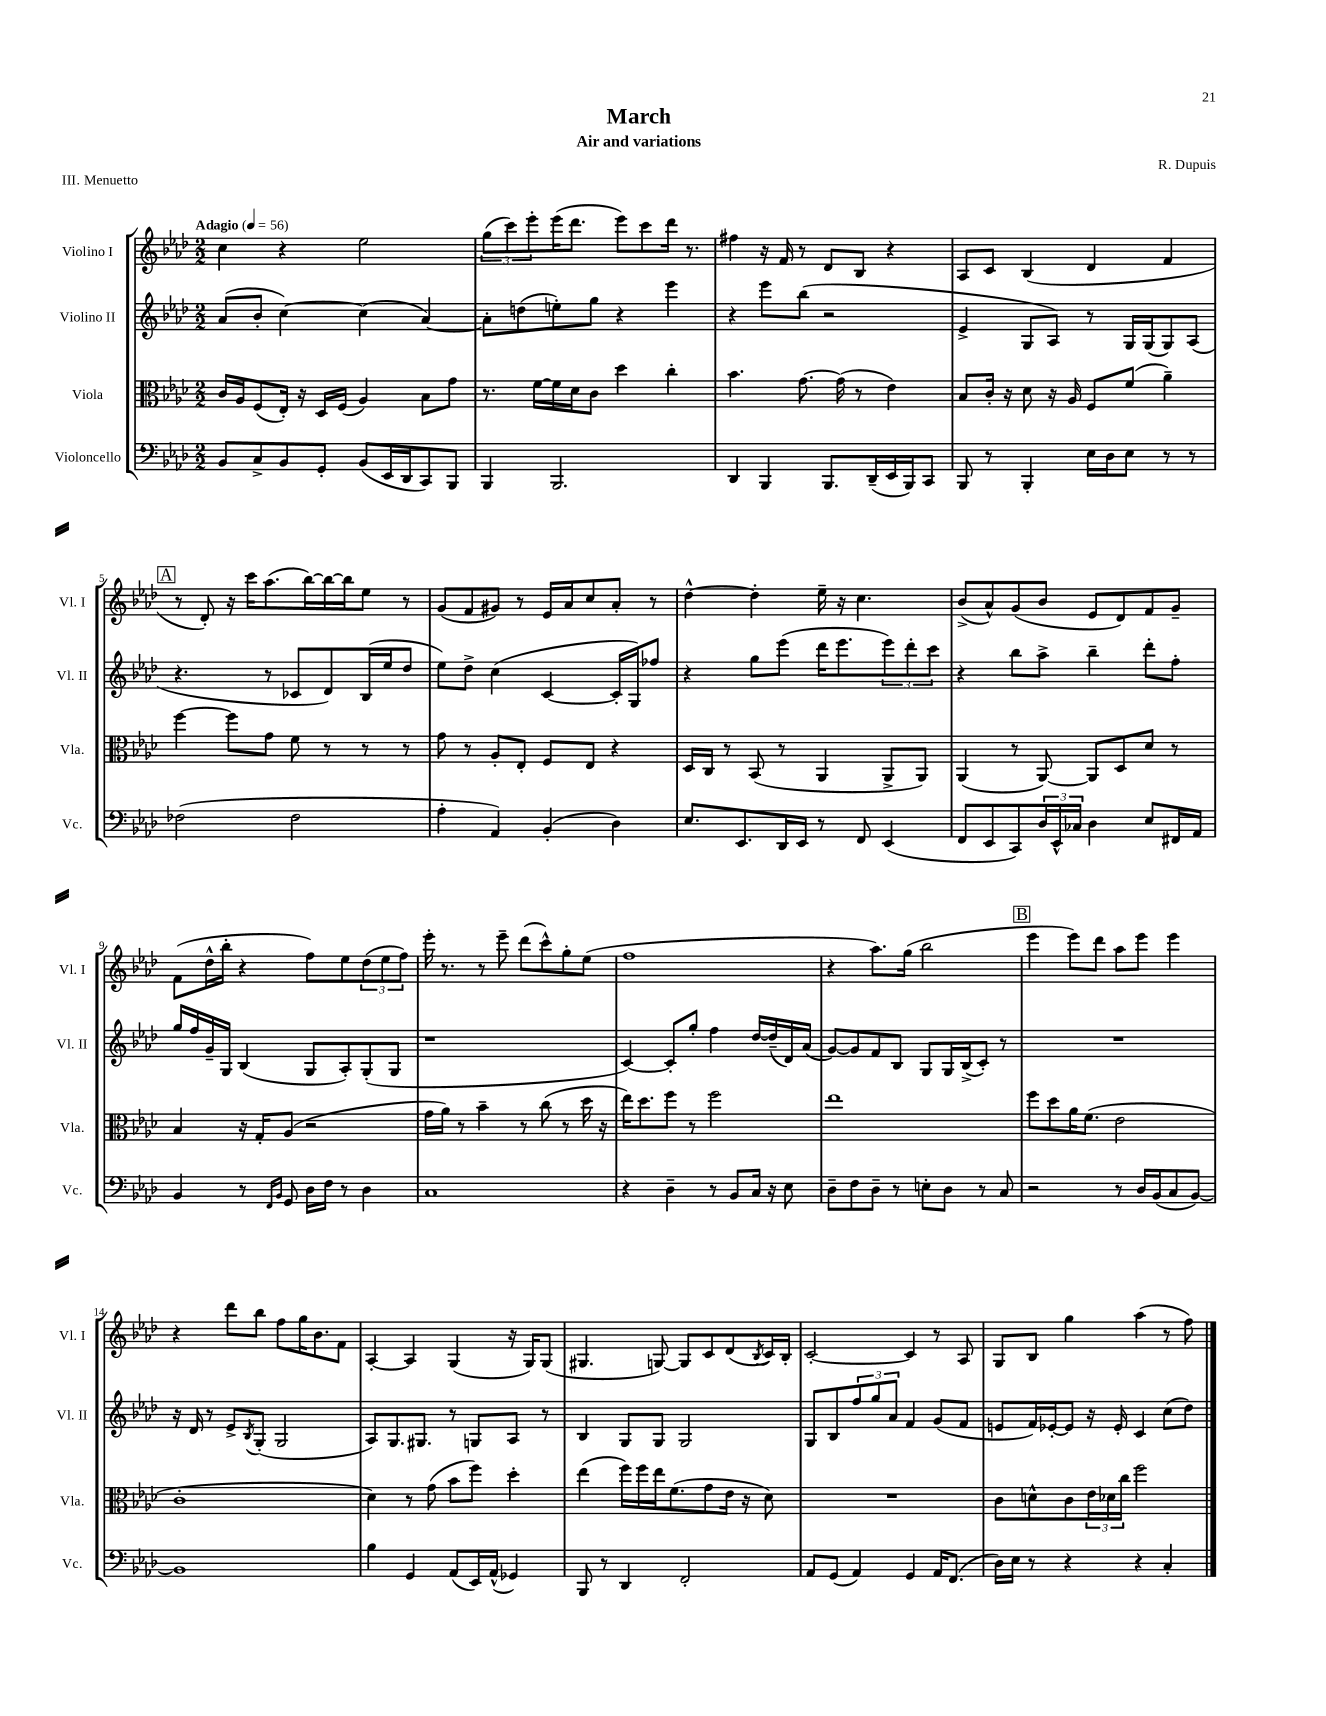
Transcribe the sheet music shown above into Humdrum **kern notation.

**kern	**kern	**kern	**kern
*part4	*part3	*part2	*part1
*staff4	*staff3	*staff2	*staff1
*I"Violoncello	*I"Viola	*I"Violino II	*I"Violino I
*I'Vc.	*I'Vla.	*I'Vl. II	*I'Vl. I
*clefF4	*clefC3	*clefG2	*clefG2
*k[b-e-a-d-]	*k[b-e-a-d-]	*k[b-e-a-d-]	*k[b-e-a-d-]
*M2/2	*M2/2	*M2/2	*M2/2
*MM56	*MM56	*MM56	*MM56
=1	=1	=1	=1
!	!	!	!LO:TX:a:B:t=Adagio
8BB-/L	16c/LL	(8a-/L	4cc\
.	16A-/J	.	.
8C^/	(8F/	8b-'/J	.
8BB-/	16E-'/Jk)	[4cc\)	4r
.	16r	.	.
8GG'/J	16D-/LL	.	.
.	(16F/JJ	.	.
(8BB-/L	4A-/)	(4cc\]	2ee-\
16EE-/L	.	.	.
16DD-/J	.	.	.
8CC/)	8B-\L	[4a-/)	.
8BBB-/J	8g\J	.	.
=2	=2	=2	=2
4BBB-/	8.r	8a-'\L]	(12gg\L
.	.	.	12ccc\)
.	.	(8ddn\	.
.	.	.	12eee-'\
.	[16f\LL	.	.
2.BBB-/	16f\]	8een'\)	(16eee-\K
.	16d-\J	.	8.ddd-\J
.	8c\J	8gg\J	.
.	4dd-\	4r	8eee-\L)
.	.	.	8ccc\
.	4cc'\	4eee-\	16ddd-\Jk
.	.	.	8.r
=3	=3	=3	=3
4DD-/	4.b-\	4r	4ff#X\
4BBB-/	.	8eee-\L	16r
.	.	.	16f/
.	[8.g\	(8bb-\J	8r
8.BBB-/L	.	2r	8d-/L
.	(16g\]	.	.
.	8r	.	8B-/J
(16DD-~/L	.	.	.
16EE-/	4e-\)	.	4r
16BBB-/J)	.	.	.
8CC/J	.	.	.
=4	=4	=4	=4
8BBB-/	8B-/L	4e-^/	8A-/L
8r	16c'/Jk	.	8c/J
.	16r	.	.
4BBB-'/	8d-\	8G/L	(4B-/
.	16r	8A-/J)	.
.	16A-/	.	.
16E-\LL	8F/L	8r	4d-/
16D-\J	.	.	.
8E-\J	(8f/J	16G/LL	.
.	.	(16G/J	.
8r	4a-~\)	8G/)	4f/
8r	.	(8A-/J	.
!!LO:LB:g=z
!!LO:REH:place=s1:t=A
=5	=5	=5	=5
(2F-X\	[4ff\	4.r	8r
.	.	.	8d-'/)
.	8ff\L]	.	16r
.	.	.	16ccc\KL
.	8g\J	8r	(8.aa-\
2F-\	8f\	8c-X/L	.
.	.	.	[16bb-\L)
.	8r	8d-/)	16bb-\_
.	.	.	16bb-\J]
.	8r	(16B-/L	8ee-\J
.	.	16ee-/J	.
.	8r	8dd-/J	8r
=6	=6	=6	=6
4A-'\	8g\	8ee-\L)	(8g/L
.	8r	8dd-^\J	8f/
4AA-/)	8A-'/L	(4cc\	8g#X/J)
.	8E-'/J	.	8r
(4BB-'/	8F/L	[4c/	16e-/LL
.	.	.	16a-/J
.	8E-/J	.	8cc/
4D-\)	4r	16c'/LL]	8a-'/J
.	.	16G/J)	.
.	.	8ff-X/J	8r
=7	=7	=7	=7
8.E-/L	16D-/LL	4r	[4dd-^^\
.	16C/JJ	.	.
.	8r	.	.
8.EE-/	.	.	.
.	(8BB-/	8gg\L	4dd-'\]
16DD-/L	8r	(8eee-\J	.
16EE-/JJ	.	.	.
8r	4AA-/	16ddd-\KL	16ee-~\
.	.	8.eee-\	16r
8FF/	.	.	4.cc\
(4EE-/	8AA-^/L	12eee-\)	.
.	.	12ddd-'\	.
.	8AA-/J)	.	.
.	.	12ccc\J	.
=8	=8	=8	=8
8FF/L	(4AA-/	4r	(8b-^/L
8EE-/	.	.	8a-^^/)
8CC/)	8r	8bb-\L	(8g/
24D-/L	[8AA-/)	8aa-^\J	8b-/J
24EE-^^/	.	.	.
24C-X/JJ	.	.	.
4D-\	8AA-/L]	4bb-~\	8e-/L
.	8D-/	.	8d-/)
8E-/L	8d-/J	8ddd-'\L	8f/
16FF#X/L	8r	8ff'\J	8g~/J
16AA-/JJ	.	.	.
!!LO:LB:g=z
=9	=9	=9	=9
4BB-/	4B-/	16gg/LL	(8f\L
.	.	16ff/	.
.	.	16g~/	16dd-^^\L
.	.	16G/JJ	16bb-'\JJ
8r	16r	(4B-/	4r
.	16G'/KL	.	.
16qqFF/LL	.	.	.
16qqBB-/JJ	.	.	.
8GG/	(8A-/J	.	.
16D-\LL	2r	8G/L	8ff\L)
16F\JJ	.	.	.
8r	.	8A-'/)	8ee-\
4D-\	.	(8G'/	(12dd-\
.	.	.	12ee-\
.	.	8G/J	.
.	.	.	12ff\J)
=10	=10	=10	=10
1C	16g\LL	1r	16eee-'\
.	16a-\JJ)	.	8.r
.	8r	.	.
.	4b-~\	.	8r
.	.	.	8eee-~\
.	8r	.	(8ddd-\L
.	(8cc\	.	8ccc^^\)
.	8r	.	8gg'\
.	16dd-\	.	(8ee-\J
.	16r	.	.
=11	=11	=11	=11
4r	16ee-\KL)	[4c/)	1ff
.	8.dd-\	.	.
4D-~\	8ff\J	8c'/L]	.
.	8r	8gg'/J	.
8r	2ff\	4ff\	.
8BB-/L	.	.	.
16C/Jk	.	[16dd-/LL	.
16r	.	(16dd-~/]	.
8E-\	.	16d-/)	.
.	.	(16a-/JJ	.
=12	=12	=12	=12
8D-~\L	1ee-	[8g/L)	4r
8F\	.	8g/]	.
8D-~\J	.	8f/	8.aa-\L)
8r	.	8B-/J	.
.	.	.	(16gg\Jk
8En'\L	.	8G/L	2bb-\
8D-\J	.	16G/L	.
.	.	(16B-^/J	.
8r	.	8c'/J)	.
8C/	.	8r	.
!!LO:REH:place=s1:t=B
=13	=13	=13	=13
2r	8ff\L	1r	4eee-\
.	8dd-\	.	.
.	16a-\K	.	8eee-\L)
.	(8.f\J	.	.
.	.	.	8ddd-\J
8r	2e-\	.	8aa-\L
16D-/LL	.	.	8eee-\J
(16BB-/J	.	.	.
8C/	.	.	4eee-\
[8BB-/J)	.	.	.
!!LO:LB:g=z
=14	=14	=14	=14
1BB-]	1c'	16r	4r
.	.	16d-/	.
.	.	8r	.
.	.	8e-^/L	8ddd-\L
.	.	8qB-/	.
.	.	(8G'/J	8bb-\J
.	.	2G/	8ff\L
.	.	.	16gg\K
.	.	.	8.b-\
.	.	.	8f\J
=15	=15	=15	=15
4B-\	4d-\)	8A-/L)	[4A-'/
.	.	8.G/	.
4GG/	8r	.	4A-/]
.	.	8.G#X/J	.
.	(8g\	.	.
(8AA-/L	8b-\L	8r	(4G/
16EE-/L)	8ff\J)	8Gn/L	.
(16AA-^^/JJ	.	.	.
4GG-X/)	4dd-'\	8A-/J	16r
.	.	.	16G/KL)
.	.	8r	(8G/J
=16	=16	=16	=16
8BBB-/	(4ee-\	4B-/	4.G#X/
8r	.	.	.
4DD-/	16ff\LL)	8G/L	.
.	16ff\	.	.
.	16ee-\J	8G/J	[8Gn/)
.	(8.f\	.	.
2FF'/	.	2G/	8G/L]
.	8g\	.	8c/
.	16e-\Jk	.	(8d-/
.	16r	.	.
.	.	.	8qB-/
.	8d-\)	.	16c/L)
.	.	.	16B-'/JJ
=17	=17	=17	=17
8AA-/L	1r	8G/L	[2c'/
(8GG/J	.	8B-/	.
4AA-/)	.	12ff/	.
.	.	12gg/	.
.	.	12a-/J	.
4GG/	.	4f/	4c/]
16AA-/KL	.	(8g/L	8r
(8.FF/J	.	.	.
.	.	8f/J	8A-/
=18	=18	=18	=18
16D-\LL)	8c\L	8en/L	8G/L
16E-\JJ	.	.	.
8r	8dn^^\	16f/L)	8B-/J
.	.	[16e-X'/J	.
4r	8c\	8e-/J]	4gg\
.	24e-\L	16r	.
.	24d-X\	.	.
.	.	16e-'/	.
.	24cc\JJ	.	.
4r	2ff\	4c/	(4aa-\
4C'/	.	(8cc\L	8r
.	.	8dd-\J)	8ff\)
==	==	==	==
*-	*-	*-	*-
